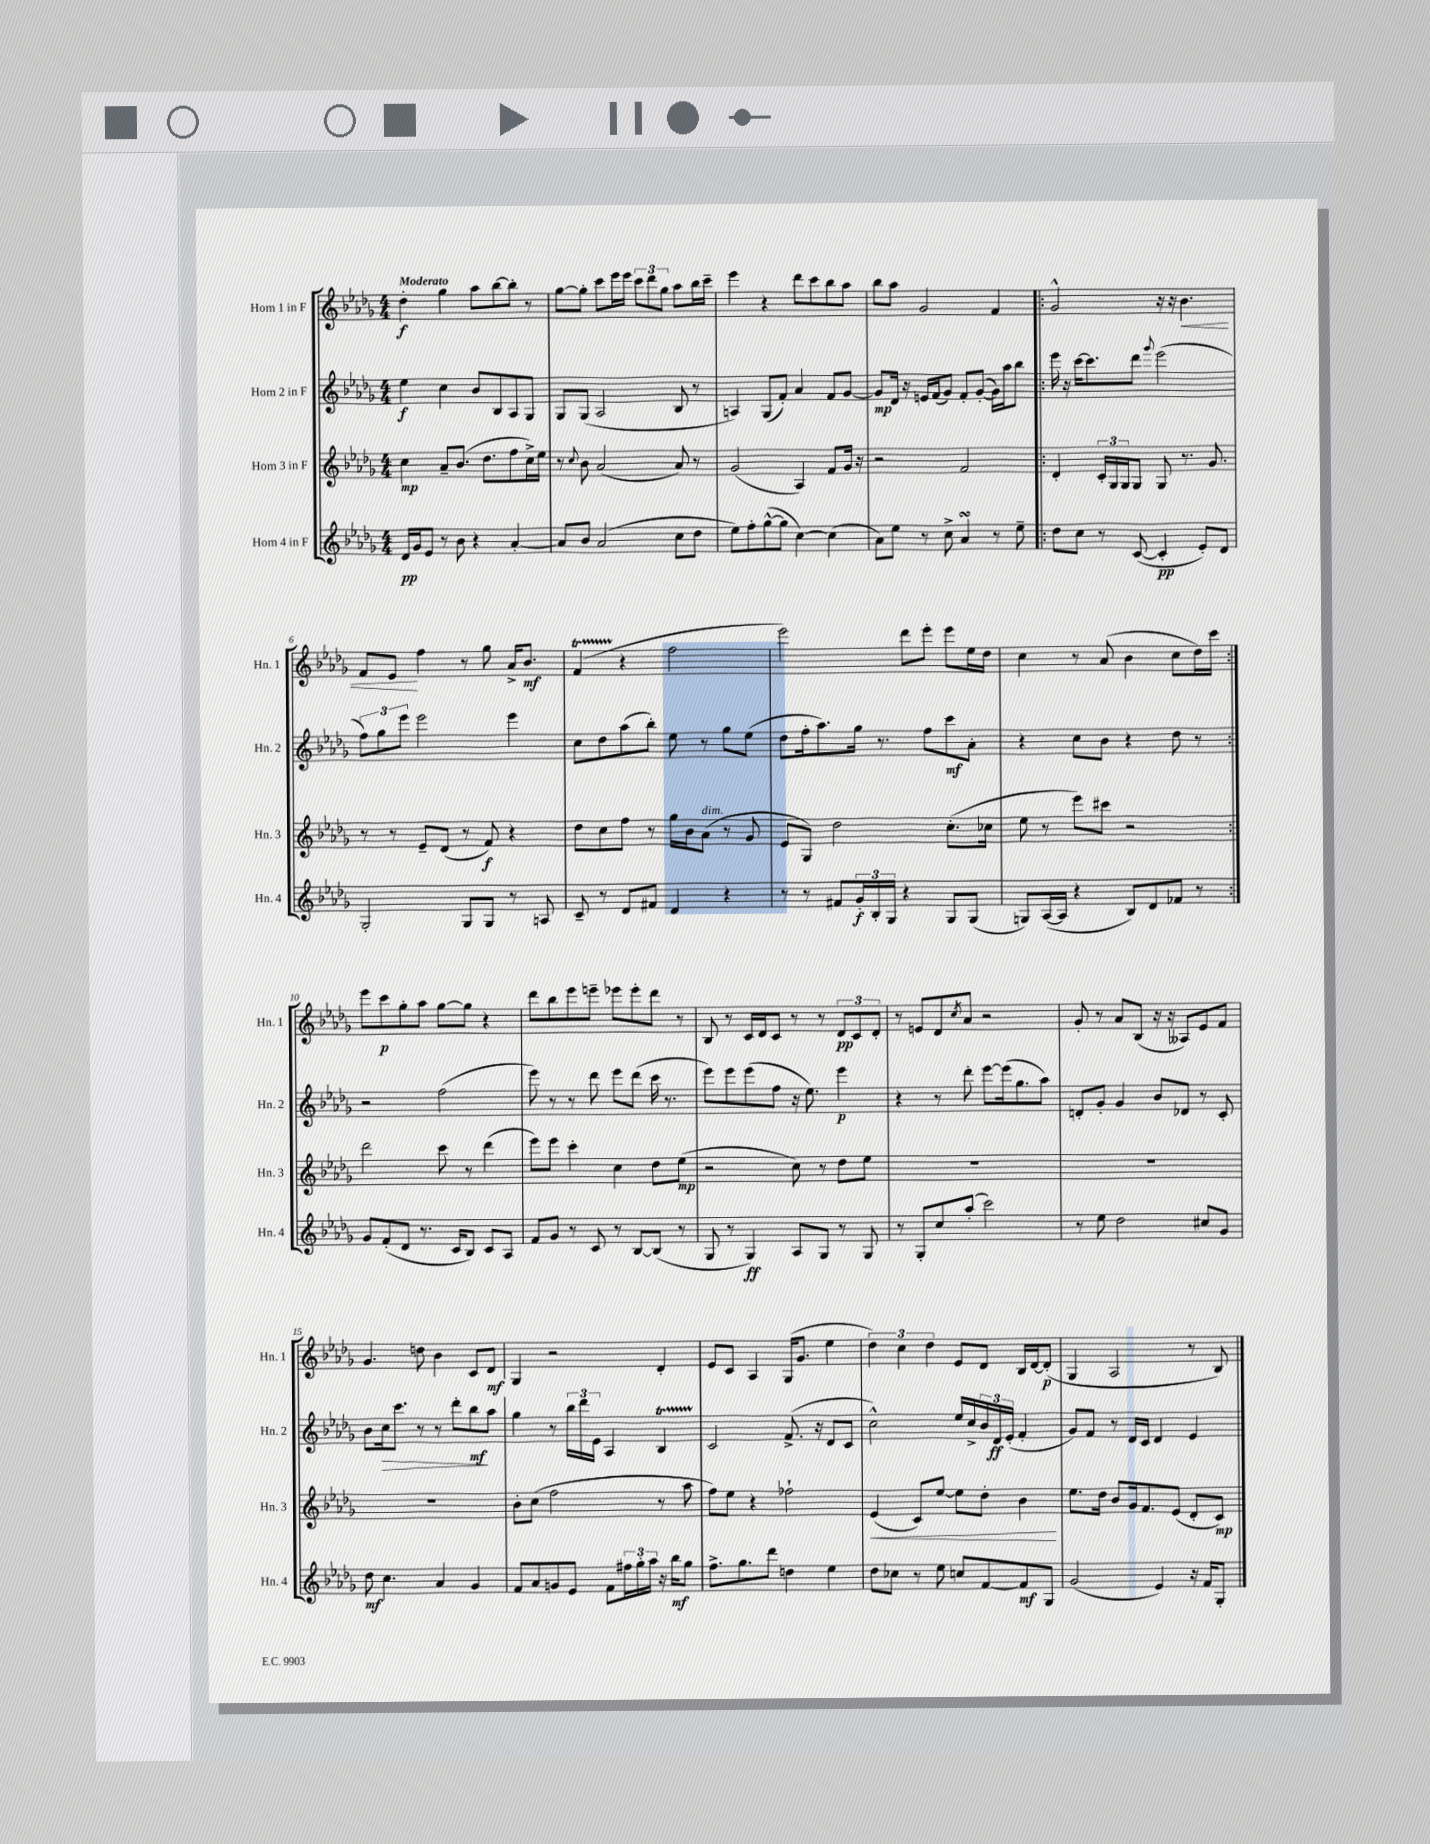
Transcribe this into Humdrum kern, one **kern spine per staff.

**kern	**kern	**kern	**kern
*staff4	*staff3	*staff2	*staff1
*clefG2	*clefG2	*clefG2	*clefG2
*k[b-e-a-d-g-]	*k[b-e-a-d-g-]	*k[b-e-a-d-g-]	*k[b-e-a-d-g-]
*M4/4	*M4/4	*M4/4	*M4/4
16d-	4cc	4ee-	4dd-'
16g-	.	.	.
8e-	.	.	.
8r	8a-~	4cc	4gg-
8b-	(8.b-	.	.
4r	.	8b-	8aa-
.	8.dd-	.	.
.	.	8B-	[8bb-
[4a-'	8ff	8A-	8bb-']
.	16cc^)	8G-	8r
.	16ee-	.	.
=	=	=	=
8a-]	8r	8G-	[8gg-
.	8qqcc	.	.
8b-	8b-	(8G-	8gg-']
(2a-	(2a-	2A-	8ccc
.	.	.	16eee-
.	.	.	16eee-
.	.	.	12ccc
.	.	.	12ddd-
.	.	.	12gg-
8cc	8a-)	8B-	8aa-
8dd-	8r	8r	16bb-
.	.	.	16ccc~
=	=	=	=
8ee-)	(2g-	4A)	4eee-
8ff'	.	.	.
([8gg-^^	.	(8G-	4r
8gg-]	.	8f')	.
[4cc)	4A-)	4a-	8ddd-
.	.	.	8ccc
(4cc]	8f	8f	8bb-
.	16g-	[8g-	8aa-
.	16r	.	.
=	=	=	=
8a-)	2r	8g-]	8bb-
8ee-	.	16d-	8aa-
.	.	16r	.
8r	.	16e	2g-
.	.	(16f	.
8cc^	.	8g-)	.
4a-	2f	8f'	.
.	.	([8g-'	.
8r	.	16g-])	4f
.	.	16aa-	.
8ee-~	.	8bb-	.
=!|:	=!|:	=!|:	=!|:
8dd-	4d-'	16eee-	2g-^^
.	.	16r	.
8cc	.	[16ccc	.
.	.	8.ccc]	.
8r	24c'	.	.
.	24G-	.	.
.	24G-	.	.
([8c	8G-	8ddd-	.
.	.	8qqggg-	.
4c']	8G-	(2eee-	16r
.	.	.	16r
.	8.r	.	4.b-
8e-')	.	.	.
.	8.g-	.	.
8d-	.	.	.
=	=	=	=
2G-'	8r	12ff)	8f
.	.	12gg-	.
.	8r	.	8e-
.	.	12eee-	.
.	8e-~	2eee-	4ff
.	(8d-	.	.
8G-	8r	.	8r
8G-	8f)	.	8gg-
8r	4r	4eee-	16a-^
.	.	.	8.b-
8A	.	.	.
=	=	=	=
8c~	8dd-	8cc	(4f
8r	8cc	8dd-	.
8d-	8ff	(8aa-	4r
8f#	8r	8bb-')	.
4d-	16gg-	8ee-	2ff
.	16b-	.	.
.	(8a-	8r	.
4r	8r	8gg-	.
.	8g-	(8ee-	.
=	=	=	=
8r	8e-	8dd-	2eee-)
8r	8G-)	16ff'	.
.	.	8.aa-)	.
8f#	2dd-	.	.
24g-'	.	16gg-	.
24B-'	.	.	.
.	.	8.r	.
24G-	.	.	.
4r	.	.	8ddd-
.	.	8ff	8eee-'
8G-	(8.cc'	8ccc	8eee-
(8G-	.	8a-'	16ee-
.	16cc-	.	16dd-
=	=	=	=
8G)	8ee-	4r	4cc
([16A-	8r	.	.
16A-]	.	.	.
4r	8eee-)	8cc	8r
.	8ccc#	8b-	(8a-
8B-)	2r	4r	4b-
8d-	.	.	.
8f-	.	8dd-	8cc
8r	.	8r	16dd-)
.	.	.	16ccc
=:|!	=:|!	=:|!	=:|!
8g-	2ddd-	2r	8eee-
(8f'	.	.	8ccc
8d-	.	.	8gg-'
8.r	.	.	8aa-
.	8ccc	(2ff	[8gg-
16c	.	.	.
8B-)	8r	.	8gg-]
8c	(4ddd-	.	4r
8A-	.	.	.
=	=	=	=
8f	8eee-)	8eee-)	8ddd-
8g-	8eee-	8r	8bb-
8r	4ccc'	8r	8eee-
8c	.	8ddd-	8eee~
8r	4cc	8eee-	8eee-
[8B-	.	(8ddd-	8eee-'
(8B-]	8dd-	16ccc	8ddd-
.	.	8.r	.
8r	(8ee-	.	8r
=	=	=	=
8G-	2r	8eee-)	8B-
8r	.	8eee-	8r
4G-)	.	(8eee-	16c
.	.	.	16d-
.	.	8ff	8c
8A-	8cc)	16r	8r
.	.	8.ee-)	.
8G-	8r	.	8r
8r	8dd-	4eee-	12d-
.	.	.	12c
8G-	8ee-	.	.
.	.	.	12d-'
=	=	=	=
8r	1r	4r	8r
8G-'	.	.	8e
8cc	.	8r	8d-
.	.	.	8qcc
(8aa-'	.	8ddd-'	8a-
2ccc)	.	[8eee-	2r
.	.	(16eee-]	.
.	.	8.gg-	.
.	.	8aa-)	.
=	=	=	=
8r	1r	8d'	8g-'
8ee-	.	8g-'	8r
2dd-	.	4g-	8a-
.	.	.	(8B-
.	.	8b-	16r
.	.	.	16r
.	.	8d-	8A--)
8cc#	.	8r	8e-
8g-	.	8c'	8f
=	=	=	=
8dd-	1r	8b-	4.g-
4.cc	.	16cc	.
.	.	8.ccc	.
.	.	8r	8dd
4a-	.	8r	4b-
.	.	8ddd-'	.
4g-	.	8bb-	8c
.	.	8aa-	8d-
=	=	=	=
8f	8b-'	4gg-	4G-
8a-	(8cc	.	.
8g	2ff	8r	2r
8e-	.	24bb-	.
.	.	24ddd-	.
.	.	24e-	.
8f	.	4A-	.
24ff#	.	.	.
24gg-'	.	.	.
24aa-	.	.	.
16r	8r	4B-	4d-'
16bb-	.	.	.
8gg-	8aa-	.	.
=	=	=	=
8.ff^	8ff)	2c	8e-
.	8ee-	.	8c
8.gg-	.	.	.
.	4r	.	4A-
8ddd-	.	.	.
4dd	2ff-`	(8.f^	(16G-
.	.	.	8.g-
.	.	16r	.
4ee-	.	8d-	4ee-
.	.	8c	.
=	=	=	=
8dd-	(4e-	2cc^^)	6dd-)
8cc-	.	.	.
.	.	.	6cc
8r	8c)	.	.
.	.	.	6dd-
8ee-	[8ee-	.	.
8cc	8ee-]	16ee-	8e-
.	.	16cc^	.
[8f	8dd-'	24b-	8d-
.	.	24d-	.
.	.	(24e-'	.
8f]	4b-	4f'	16B-
.	.	.	[16d-
8G-	.	.	(8d-']
=	=	=	=
(2g-	8.ee-	8g-)	4G-
.	.	8f	.
.	16dd-	.	.
.	8b-	8r	2A-
.	16g-	16d-	.
.	8.f	16c	.
4e-)	.	4d-	.
.	(8e-	.	.
16r	8d-'	4e-	8r
16f	.	.	.
8G-'	8c)	.	8B-)
==	==	==	==
*-	*-	*-	*-
